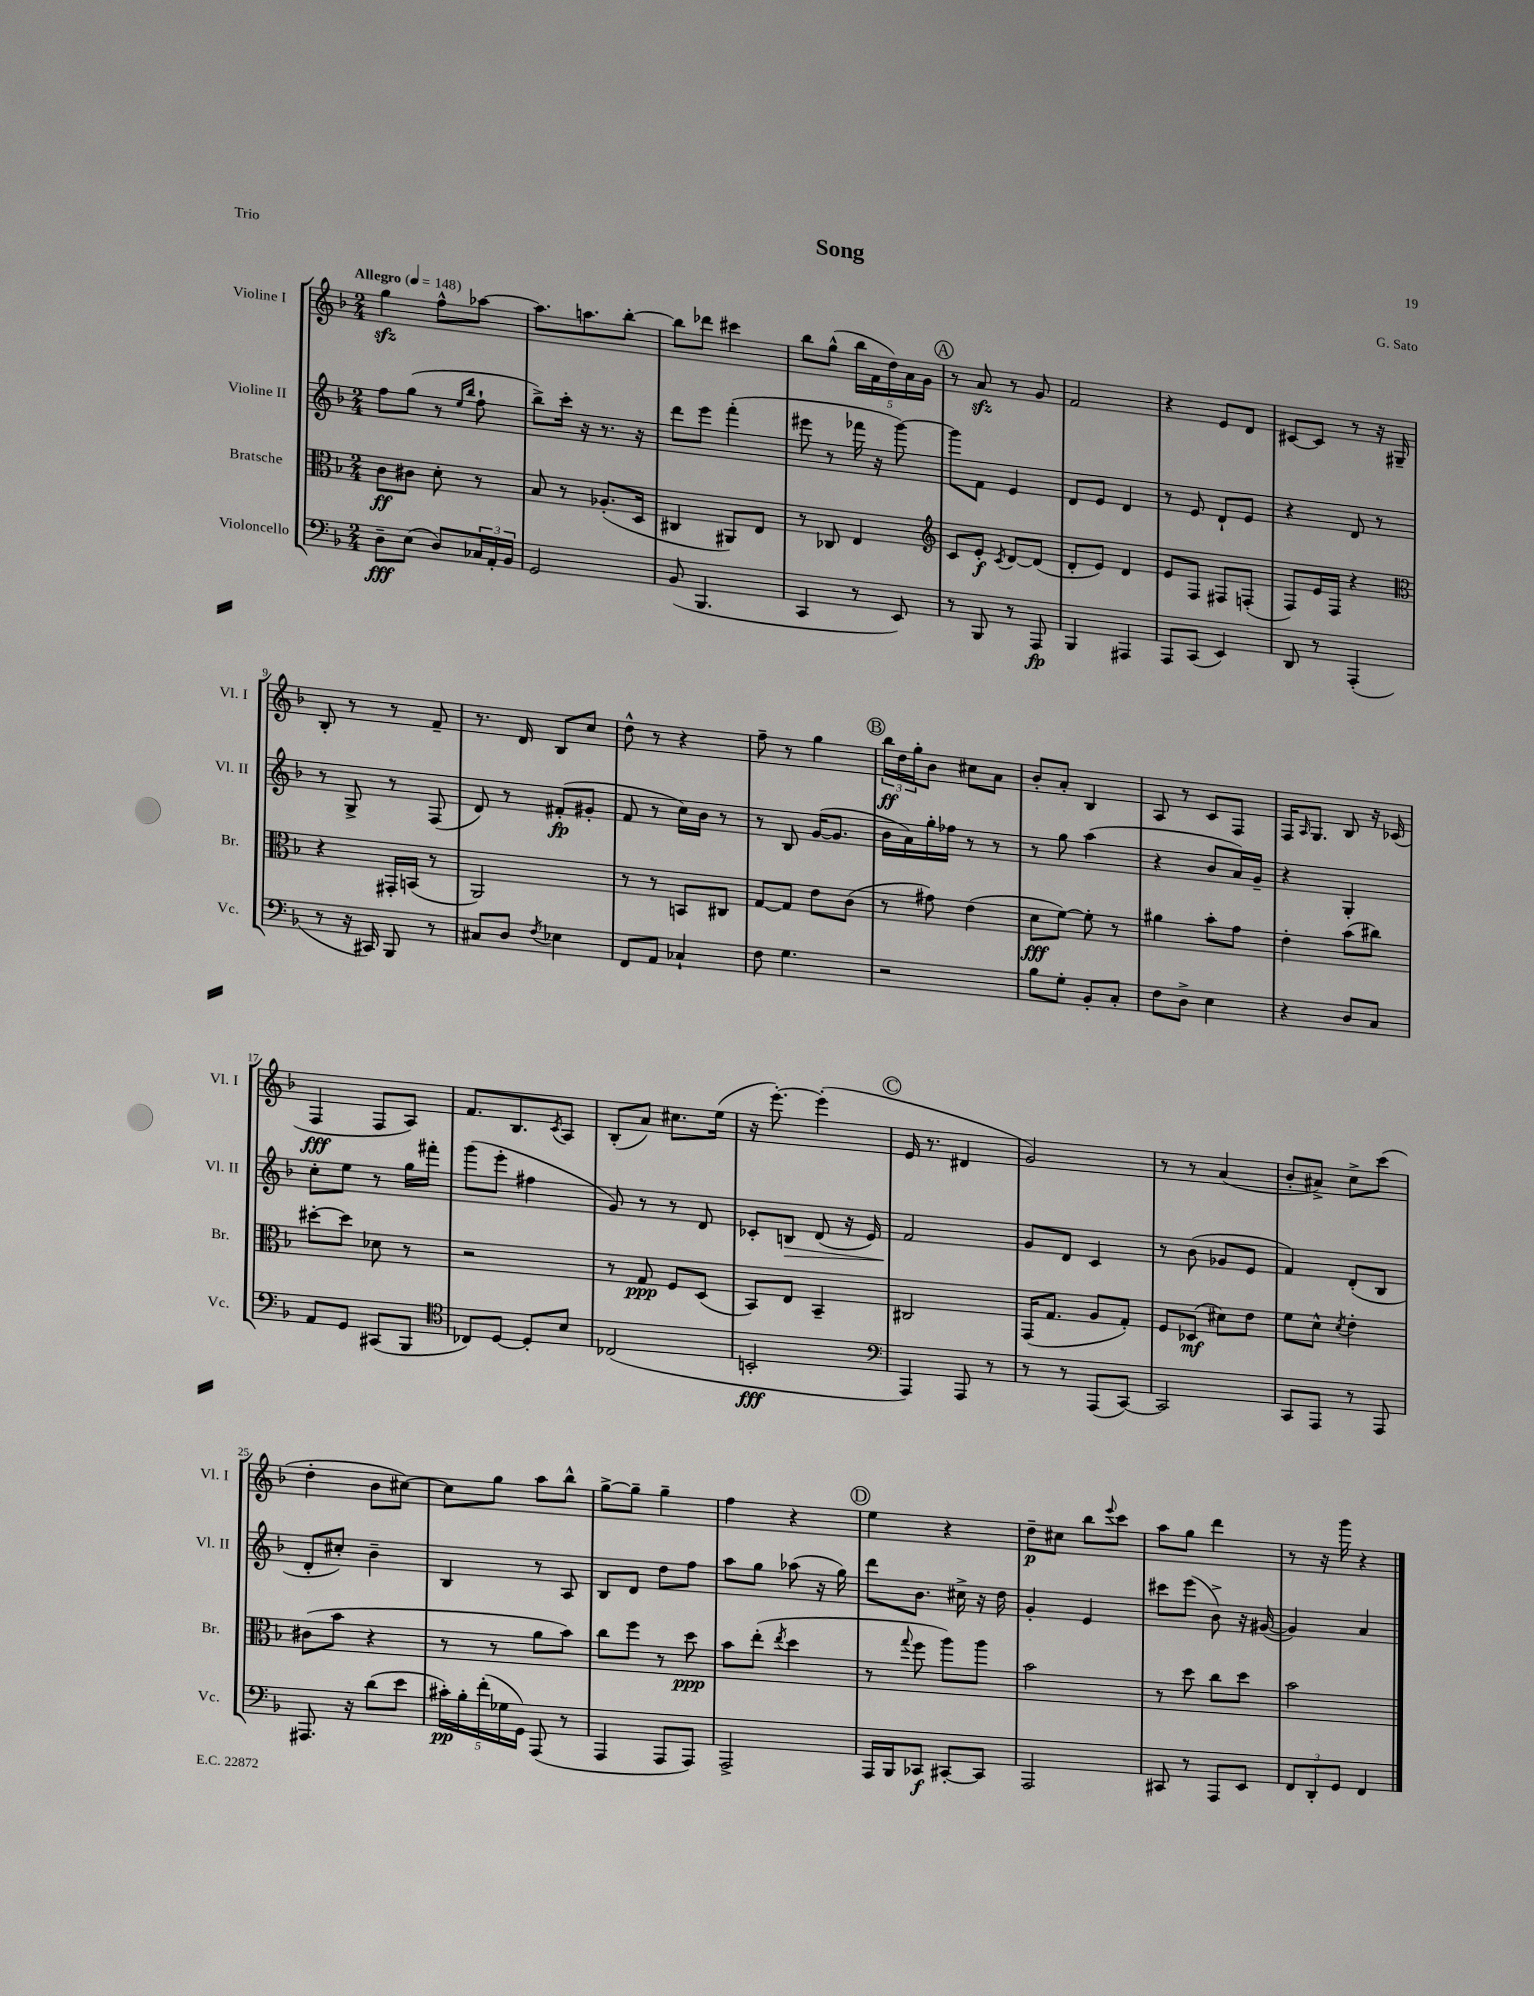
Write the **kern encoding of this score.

**kern	**kern	**kern	**kern
*staff4	*staff3	*staff2	*staff1
*clefF4	*clefC3	*clefG2	*clefG2
*k[b-]	*k[b-]	*k[b-]	*k[b-]
*M2/4	*M2/4	*M2/4	*M2/4
*MM148	*MM148	*MM148	*MM148
8D~\L	8c\L	8ff\L	4gg\
(8E\J	8c#\J	(8gg\J	.
8D/L)	8d'\	8r	8ff^^\L
.	.	16qqee/LL	.
.	.	16qqbb-/JJ	.
24C-/L	8r	8ff`\	[8aa-\J
24AA'/	.	.	.
24BB-/JJ	.	.	.
=	=	=	=
2GG/	8B-/	8bb-^\L)	8.aa-\]L
.	8r	16ccc'\Jk	.
.	.	16r	8.aa\
.	(8.A-'/L	8.r	.
.	.	.	[8bb-'\J
.	16D/Jk	16r	.
=	=	=	=
(8BB-/	4C#/	8ddd\L	8bb-\]L
4.BBB-/	.	8eee\J	8ddd-\J
.	8AA#/L)	(4fff'\	4ccc#\
.	8E/J	.	.
=	=	=	=
4CC/	8r	8eee#\	8bb-\L
.	8C-/	8r	(8gg^^\J
8r	4E/	16fff-\	20bb-\LL
.	.	.	20f\
.	.	16r	.
.	.	.	20dd\)
8EE/)	.	[8ggg\)	.
.	.	.	20a\
.	.	.	20g\JJ
=	=	=	=
*	*clefG2	*	*
8r	8c/L	8ggg\]L	8r
8BBB-/	8e'/J	8f\J	8a/
.	8qc/	.	.
8r	[8d/L	4e/	8r
8AAA/	(8d/]J	.	8g/
=	=	=	=
4BBB-/	8d'/L	8d/L	2f/
.	8e/J)	8e/J	.
4AAA#/	4d/	4d/	.
=	=	=	=
8AAA/L	8e/L	8r	4r
(8CC/J	8F/J	8e/	.
4EE/)	8F#/L	8d`/L	8e/L
.	(8F'/J	8e/J	8d/J
=	=	=	=
8DD/	8F/L)	4r	[8c#/L
8r	16e/L	.	8c#/]J
.	16F/JJ	.	.
(4AAA'/	4r	8d/	8r
.	.	8r	16r
.	.	.	16G#~/
=	=	=	=
*	*clefC3	*	*
8r	4r	8r	8B-'/
16r	.	8G^/	8r
16CC#/)	.	.	.
8BBB-/	16GG#'/LL	8r	8r
.	(16BB/JJ	.	.
8r	8r	(8F/	8f~/
=	=	=	=
8C#/L	2AA/)	8d/)	8.r
8D/J	.	8r	.
.	.	.	16d/
8qF/	.	.	.
4E-\	.	(8f#'/L	8B-/L
.	.	8g#'/J	8cc/J
=	=	=	=
8FF/L	8r	8f/	8dd^^\
8AA/J	8r	8r	8r
4C-`/	8BB/L	16cc\LL)	4r
.	.	16b-\JJ	.
.	8C#/J	8r	.
=	=	=	=
8F\	[8G/L	8r	8ff~\
4.G\	8G/]J	8B-/	8r
.	8e\L	([16g/LK	4gg\
.	.	8.g/]J	.
.	(8c\J	.	.
=	=	=	=
2r	8r	16b-\LL	24bb-\LL
.	.	.	24dd\
.	.	16a\)	.
.	.	.	24gg'\J
.	8g#\)	16gg'\	8b-\J
.	.	16ff-\JJ	.
.	(4e\	8r	8cc#\L
.	.	8r	8a\J
=	=	=	=
8B-\L	8d\L	8r	8b-'/L
8G'\J	[8f\J)	8gg\	8a'/J
8BB-'/L	8f'\]	(4aa\	4B-/
8C'/J	8r	.	.
=	=	=	=
8F\L	4a#\	4r	8A/
8D^\J	.	.	8r
4E\	8b-'\L	8b-/L	8c/L
.	8g\J	16a/L)	8F/J
.	.	16g~/JJ	.
=	=	=	=
4r	4e'\	4r	16F/LK
.	.	.	16qqA/
.	.	.	8.G/J
8D/L	(8b-\L	4G'/	8B-/
8C/J	8cc#\J)	.	16r
.	.	.	(16c-/
=	=	=	=
8AA/L	[8dd#'\L	8cc'\L	4F/
8GG/J	8dd#\]J	8ee\J	.
(8CC#/L	8d-\	8r	8F/L
8BBB-/J	8r	16gg\LL	8A/J)
.	.	16fff#'\JJ	.
=	=	=	=
*clefC4	*	*	*
8C-/L)	2r	(8ggg\L	8.f/L
[8D/J	.	8eee'\J	.
.	.	.	8.B-/
8D'/]L	.	4ff#\	.
.	.	.	8qc/
8B-/J	.	.	8A/J
=	=	=	=
(2C-/	8r	8g/)	(8B-'/L
.	8G/	8r	8a/J)
.	8F/L	8r	8.cc#\L
.	(8D/J	8d/	.
.	.	.	(16ee\Jk
=	=	=	=
2BB'/	8BB-/L)	8c-'/L	16r
.	.	.	[8.eee'\)
.	8E/J	8B/J	.
.	4BB-~/	(8d/	(4eee'\]
.	.	16r	.
.	.	16e/)	.
=	=	=	=
*clefF4	*	*	*
4AAA/)	2C#/	2f/	16e/
.	.	.	8.r
8AAA/	.	.	4d#/
8r	.	.	.
=	=	=	=
8r	(16GG/LK	8g/L	2g/)
.	8.G/J	.	.
8r	.	8d/J	.
(8AAA/L	8A/L	4c/	.
[8CC/J)	8G'/J)	.	.
=	=	=	=
2CC/]	8F/L	8r	8r
.	(8D-/J	(8b-\	8r
.	8d#\L)	8g-/L	(4a/
.	8e\J	8e/J	.
=	=	=	=
8CC/L	8f\L	4f/)	8b-'/L
8AAA/J	8d^^\J	.	8a#^/J)
.	8qd/	.	.
8r	4e'\	(8d'/L	8cc^\L
8AAA/	.	8B-/J	(8ccc\J
=	=	=	=
8.AAA#/	(8c#\L	8d'/L	4dd'\
.	8b-\J	8cc#'/J)	.
16r	.	.	.
(8d\L	4r	4b-~\	8b-\L
8e\J	.	.	[8cc#\J)
=	=	=	=
20c#'\LL)	8r	4B-/	8cc#\]L
20B-'\	.	.	.
(20f'\	.	.	.
.	8r	.	8gg\J
20G-\	.	.	.
20GG\JJ)	.	.	.
(8AAA/	8a\L	8r	8aa\L
8r	8b-\J)	8A/	8bb-^^\J
=	=	=	=
4AAA/	8cc\L	8B-/L	[8gg^\L
.	8ff\J	8d/J	8gg~\]J
8AAA/L	8r	8dd\L	4gg~\
8AAA/J)	8dd\	8ff\J	.
=	=	=	=
2AAA^/	8b-\L	8aa\L	4ff\
.	(8ee'\J	8gg\J	.
.	8qee/	.	.
.	4dd\	(8aa-\	4r
.	.	16r	.
.	.	16gg\)	.
=	=	=	=
16AAA/LL	8r	8ddd\L	4ee\
16BBB-/J	.	.	.
.	8qqgg/	.	.
8CC-/J	8ff\	8.b-\J	.
[8CC#'/L	8aa\L)	.	4r
.	.	16cc#^\	.
8CC#/]J	8aa\J	16r	.
.	.	16dd\	.
=	=	=	=
2AAA/	2b-\	4g'/	8dd~\L
.	.	.	8cc#\J
.	.	4e/	8bb-\L
.	.	.	8qqeee/
.	.	.	8ccc\J
=	=	=	=
8CC#/	8r	8ccc#\L	8aa\L
8r	8dd\	(8eee\J	8gg\J
8AAA/L	8cc\L	8b-^\)	4ddd\
8EE/J	8dd\J	16r	.
.	.	([16g#/	.
=	=	=	=
12FF/L	2b-\	4g#/])	8r
12DD'/	.	.	.
.	.	.	16r
12GG/J	.	.	.
.	.	.	16ggg\
4FF/	.	4a/	4r
==	==	==	==
*-	*-	*-	*-
